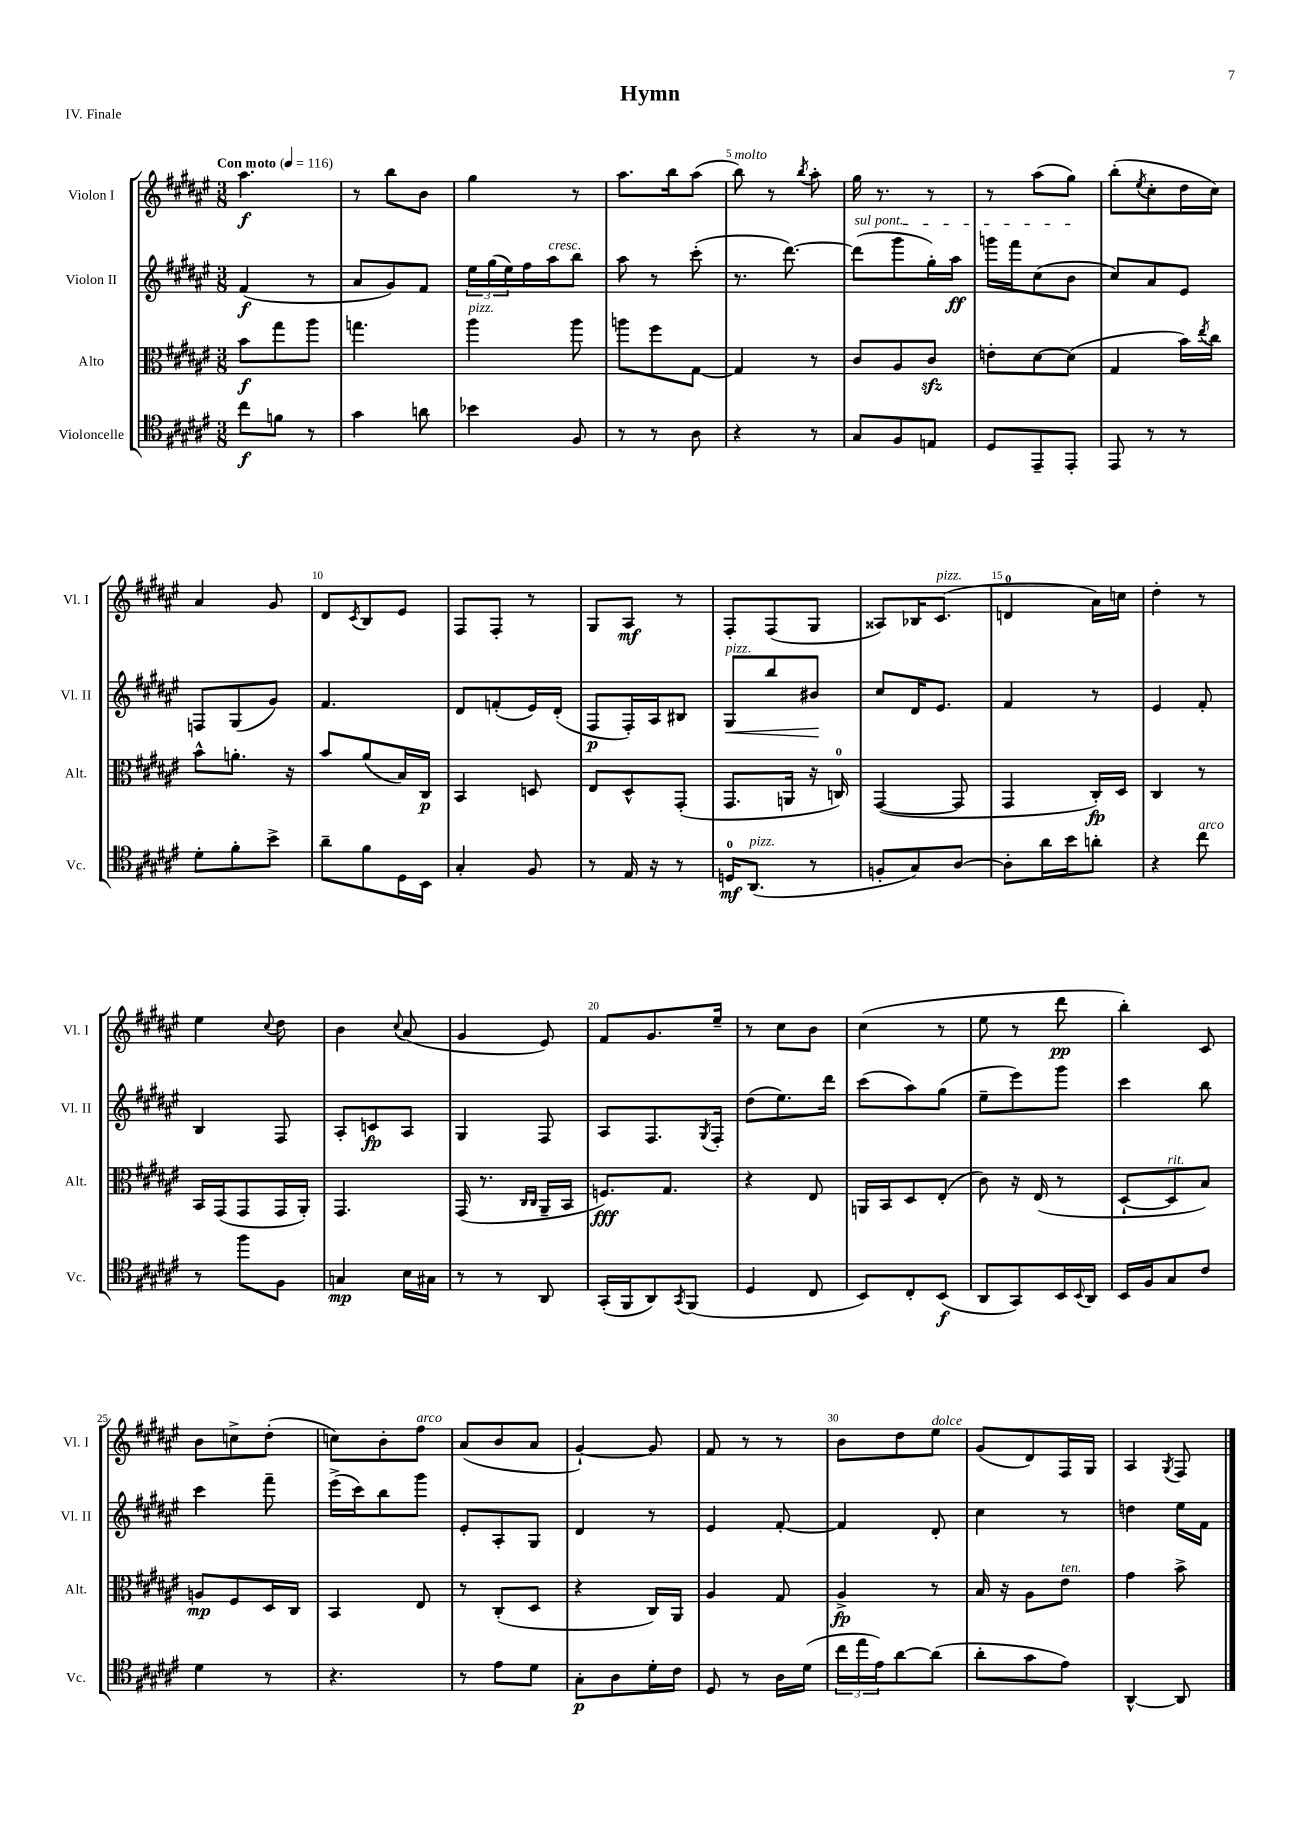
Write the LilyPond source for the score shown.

\header { title = "Hymn" piece = "IV. Finale" }
<<
\new StaffGroup <<
\new Staff = "s0" \with { instrumentName = "Violon I" shortInstrumentName = "Vl. I" } {
    \clef treble \key fis \major \numericTimeSignature \time 3/8 \tempo "Con moto" 4 = 116
    ais''4.\f |
    r8 b''8 b'8 |
    gis''4 r8 |
    ais''8. b''16 ais''8( |
    b''8^\markup { \italic "molto" }) r8 \acciaccatura { b''8 } ais''8-. |
    gis''16 r8. r8 |
    r8 ais''8( gis''8) |
    b''8-.( \acciaccatura { eis''8 } cis''8-. dis''16 cis''16) |
    ais'4 gis'8 |
    dis'8 \acciaccatura { cis'8 } b8 eis'8 |
    fis8 fis8-. r8 |
    gis8 ais8\mf r8 |
    fis8-. fis8( gis8 |
    aisis8) bes16 cis'8.^\markup { \italic "pizz." }( |
    d'4-0 ais'16) c''16 |
    dis''4-. r8 |
    eis''4 \appoggiatura { cis''8 } dis''8 |
    b'4 \appoggiatura { cis''8 } ais'8( |
    gis'4 eis'8) |
    fis'8 gis'8. eis''16-- |
    r8 cis''8 b'8 |
    cis''4( r8 |
    eis''8 r8 dis'''8\pp |
    b''4-.) cis'8 |
    b'8 c''8-> dis''8-.( |
    c''8) b'8-. fis''8^\markup { \italic "arco" } |
    ais'8( b'8 ais'8 |
    gis'4~-!) gis'8 |
    fis'8 r8 r8 |
    b'8 dis''8 eis''8^\markup { \italic "dolce" } |
    gis'8( dis'8) fis16 gis16 |
    ais4 \acciaccatura { gis8 } fis8 \bar "|." |
}
\new Staff = "s1" \with { instrumentName = "Violon II" shortInstrumentName = "Vl. II" } {
    \clef treble \key fis \major \numericTimeSignature \time 3/8
    fis'4\f( r8 |
    ais'8 gis'8) fis'8 |
    \tuplet 3/2 { eis''16 gis''16( eis''16) } fis''16 ais''16^\markup { \italic "cresc." } b''8 |
    ais''8 r8 cis'''8-.( |
    r8. dis'''8.~) |
    \once \override TextSpanner.bound-details.left.text = \markup { \italic "sul pont." } dis'''8\startTextSpan( gis'''8 gis''16-.) ais''16\ff |
    g'''16 fis'''16 cis''8( b'8\stopTextSpan |
    cis''8) ais'8 eis'8 |
    f8 gis8( gis'8) |
    fis'4. |
    dis'8 f'8-.( eis'16) dis'16-.( |
    fis8\p fis16-.) ais16 bis8 |
    gis8\<^\markup { \italic "pizz." } b''8 bis'8\! |
    cis''8 dis'16 eis'8. |
    fis'4 r8 |
    eis'4 fis'8-. |
    b4 fis8 |
    ais8-. c'8\fp ais8 |
    gis4 fis8 |
    ais8 fis8. \acciaccatura { gis8 } fis16-. |
    dis''8( eis''8.) dis'''16 |
    cis'''8( ais''8) gis''8( |
    eis''8-- eis'''8) gis'''8 |
    cis'''4 b''8 |
    cis'''4 fis'''8-- |
    eis'''16->( cis'''16) b''8 gis'''8 |
    eis'8-. ais8-. gis8 |
    dis'4 r8 |
    eis'4 fis'8~-. |
    fis'4 dis'8-. |
    cis''4 r8 |
    d''4 eis''16 fis'16 \bar "|." |
}
\new Staff = "s2" \with { instrumentName = "Alto" shortInstrumentName = "Alt." } {
    \clef alto \key fis \major \numericTimeSignature \time 3/8
    b'8\f gis''8 ais''8 |
    g''4. |
    ais''4^\markup { \italic "pizz." } ais''8 |
    a''8 fis''8 gis8~ |
    gis4 r8 |
    cis'8 ais8 cis'8\sfz |
    e'8-. dis'8~ dis'8( |
    gis4 b'16) \acciaccatura { eis''8 } cis''16 |
    b'8-^ a'8.-. r16 |
    b'8 ais'8( b16) cis16\p |
    b,4 d8 |
    eis8 dis8-^ gis,8-.( |
    gis,8. a,16 r16 c16-0) |
    gis,4~( gis,8 |
    gis,4 cis16-.\fp) dis16 |
    cis4 r8 |
    b,16 gis,16( gis,8 gis,16 ais,16-.) |
    gis,4. |
    gis,16( r8. \grace { cis16 cis16 } ais,16-- b,16 |
    f8.\fff) gis8. |
    r4 eis8 |
    a,16 b,16 dis8 eis8-.( |
    cis'8) r16 eis16( r8 |
    dis8~-! dis8^\markup { \italic "rit." } b8) |
    a8\mp fis8 dis16 cis16 |
    b,4 eis8 |
    r8 cis8-.( dis8 |
    r4 cis16) ais,16 |
    ais4 gis8 |
    ais4->\fp r8 |
    b16 r16 ais8 eis'8^\markup { \italic "ten." } |
    gis'4 b'8-> \bar "|." |
}
\new Staff = "s3" \with { instrumentName = "Violoncelle" shortInstrumentName = "Vc." } {
    \clef tenor \key fis \major \numericTimeSignature \time 3/8
    cis''8\f f'8 r8 |
    gis'4 a'8 |
    bes'4 fis8 |
    r8 r8 ais8 |
    r4 r8 |
    gis8 fis8 e8 |
    dis8 eis,8-- eis,8-. |
    eis,8 r8 r8 |
    dis'8-. fis'8-. b'8-> |
    ais'8-- fis'8 dis16 b,16 |
    gis4-. fis8 |
    r8 eis16 r16 r8 |
    d16-0\mf ais,8.^\markup { \italic "pizz." }( r8 |
    f8-. gis8) ais8~ |
    ais8-. ais'16 b'16 a'8-. |
    r4 cis''8^\markup { \italic "arco" } |
    r8 fis''8 fis8 |
    g4\mp b16 gis16 |
    r8 r8 ais,8 |
    gis,16-.( fis,16 ais,8) \acciaccatura { gis,8 } fis,8( |
    dis4 cis8 |
    b,8) cis8-. b,8\f( |
    ais,8 gis,8) b,16 \appoggiatura { b,8 } ais,16 |
    b,16 fis16 gis8 cis'8 |
    dis'4 r8 |
    r4. |
    r8 eis'8 dis'8 |
    gis8-.\p ais8 dis'16-. cis'16 |
    dis8 r8 ais16 dis'16( |
    \tuplet 3/2 { cis''16 eis''16 eis'16) } ais'8~ ais'8( |
    ais'8-. gis'8 eis'8) |
    ais,4~-^ ais,8 \bar "|." |
}
>>
>>
\layout { \context { \Score \override BarNumber.break-visibility = ##(#f #t #t) barNumberVisibility = #(every-nth-bar-number-visible 5) } }
